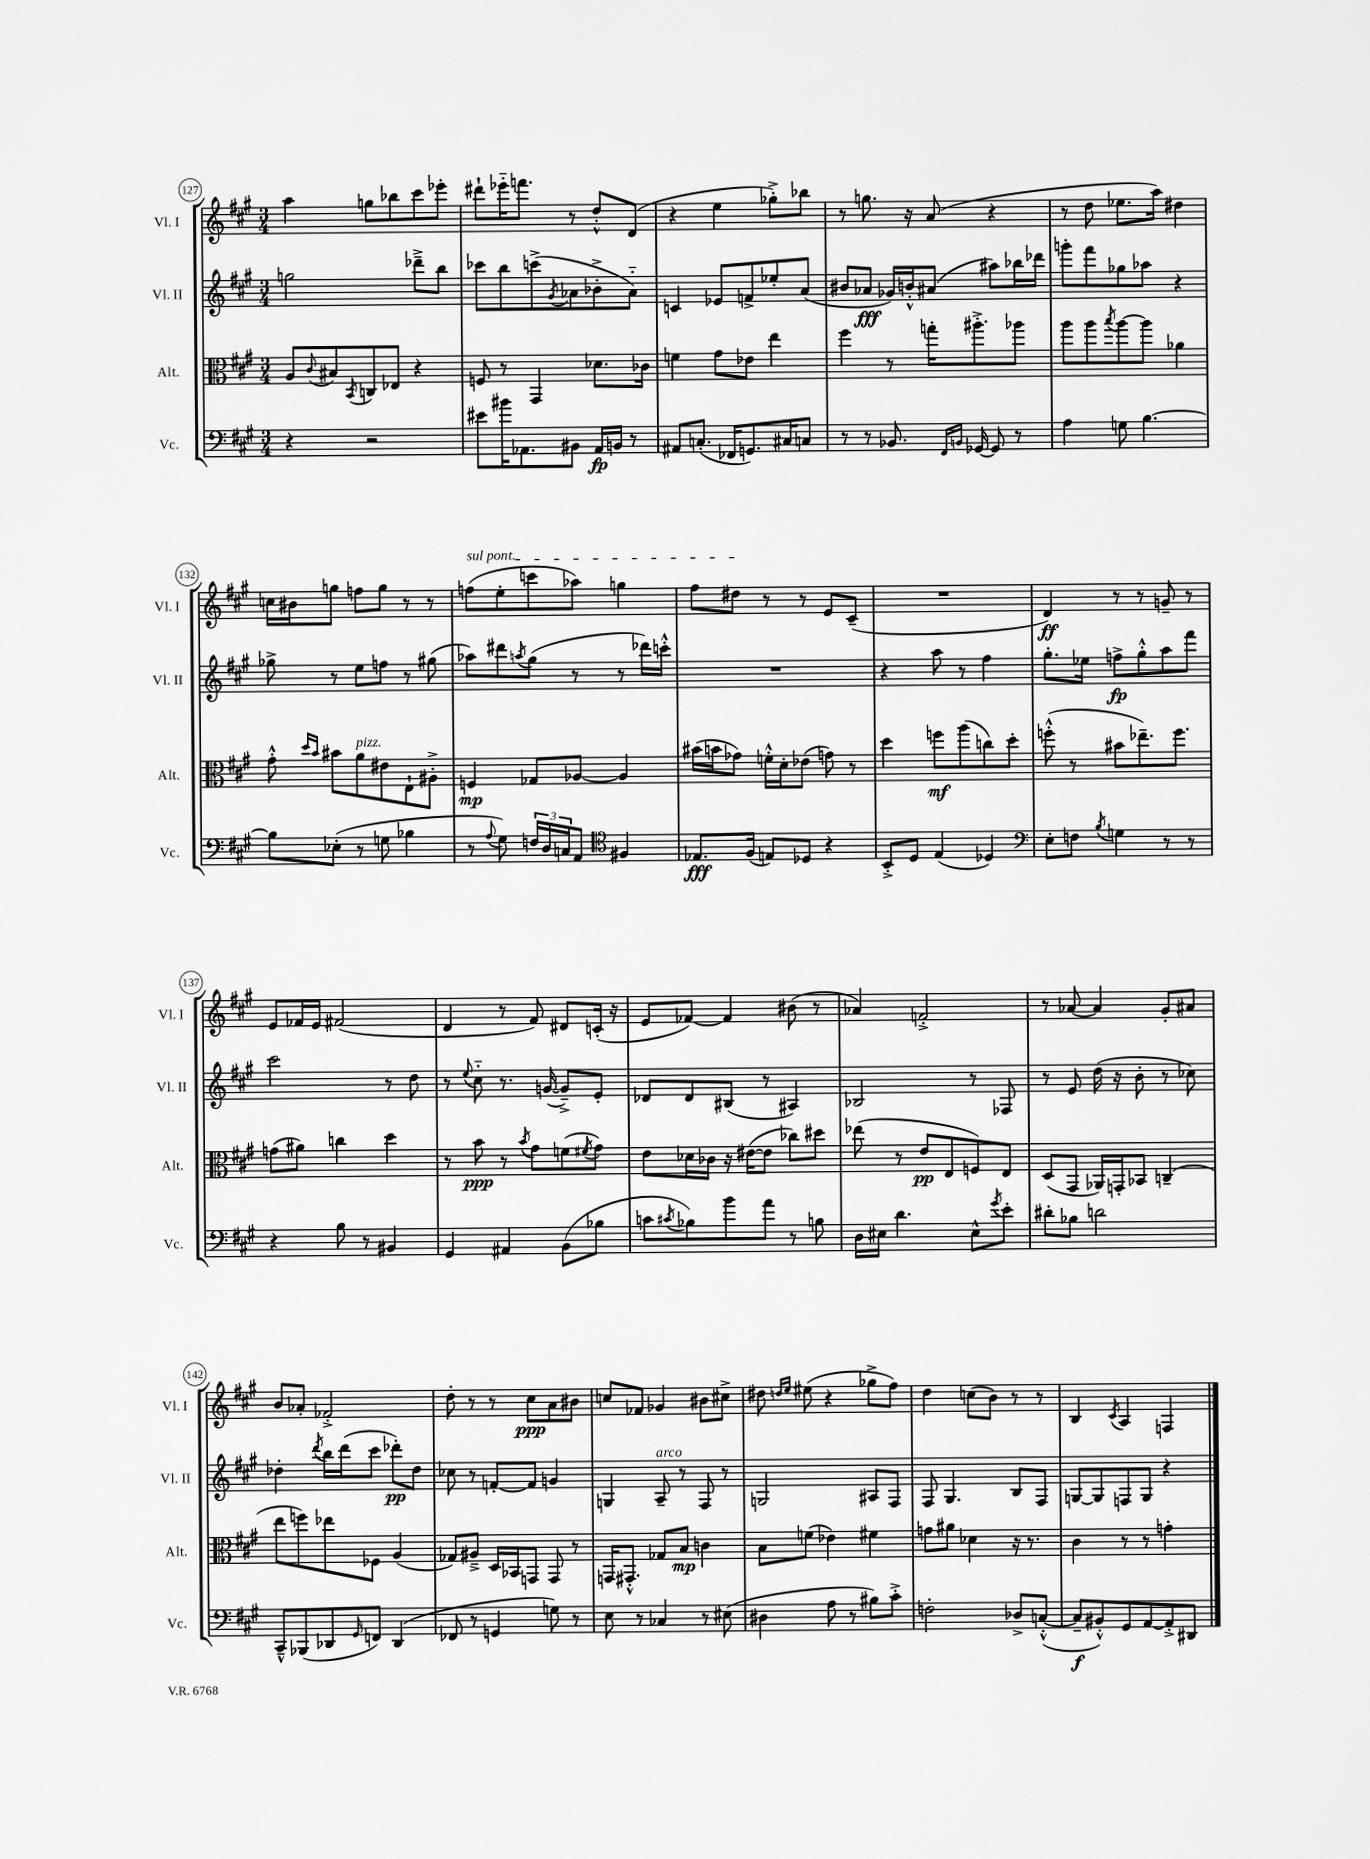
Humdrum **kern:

**kern	**kern	**kern	**kern
*staff4	*staff3	*staff2	*staff1
*clefF4	*clefC3	*clefG2	*clefG2
*k[f#c#g#]	*k[f#c#g#]	*k[f#c#g#]	*k[f#c#g#]
*M3/4	*M3/4	*M3/4	*M3/4
4r	8A/L	2gg\	4aa\
.	8qqc#/	.	.
.	8B#/	.	.
.	8qBB/	.	.
2r	8C/	.	8gg\L
.	8E-/J	.	8bb-\
.	4r	8ddd-~^\L	8ccc#\
.	.	8bb\J	8eee-'\J
=	=	=	=
8e#\L	8F/	8ccc-\L	8ddd#`\L
16b#\K	8r	8bb\	16eee-'~\K
8.AA-\	.	.	8.fff\J
.	4GG#/	(8ccc^\	.
.	.	8qg#/	.
8BB#\J	.	8a-\	8r
16AA-/LL	8.d-\L	8b-'^\	8dd'^^/L
16BB/JJ	.	.	.
8r	.	8a-'~\J)	(8d/J
.	16c-\Jk	.	.
=	=	=	=
8AA#/L	4f\	4c/	4r
(8.C'/J	.	.	.
.	8g#\L	8e-/L	4ee\
16FF-/LK	.	.	.
8.GG/)	8e-\J	8f^/	.
.	4ee\	8ee-'/	8gg-'^\L)
16C#/K	.	.	.
8C/J	.	(8a/J	8bb-\J
=	=	=	=
8r	4ff#\	8b#/L	8r
8r	.	8a-/J	8.gg\
8.BB-/	8r	16g-/LL)	.
.	.	16b'^^/J	16r
.	16gg'\LK	(8a#/J	(8a/
16qqFF#/LL	.	.	.
16qqBB/JJ	.	.	.
[16GG-/	8.aa#'^\	.	.
8GG-/]	.	8aa#\L)	4r
8r	8aa-\J	16bb-\L	.
.	.	16ddd-\JJ	.
=	=	=	=
4A\	8aa\L	8ggg'\L	8r
.	8aa\	8fff#\	8dd\
.	8qbb/	.	.
8G\	[8aa\	8gg-\	8.ee-\L
[4.B\	8aa\]J	8aa-\J	.
.	.	.	16aa\Jk)
.	4a-\	4r	4dd#\
=	=	=	=
8B\]L	8g#'^^\	8gg-^\	16cc\LL
.	.	.	16b#\J
.	16qqdd/LL	.	.
.	16qqb/JJ	.	.
(8E-'\J	8b#\L	8r	8gg\J
8r	8a\	8ee\L	8ff\L
8G\	8e#\	8ff\J	8gg\J
4B-\	8E`\	8r	8r
.	8A#'^\J	(8gg#\	8r
=	=	=	=
8r	4F/	8aa-\L)	(8ff\L
8qqA/	.	.	.
8G#\)	.	8ddd#\	8ee'\
.	.	8qaa/	.
24F/LL	8G-/L	(8gg#\J	8ccc\
24D/	.	.	.
24C/J	.	.	.
8AA/J	[8A-/J	8r	8aa-\J)
*clefC4	*	*	*
4F#/	4A-/]	8r	4gg\
.	.	16ddd-\LL)	.
.	.	16ccc'^^\JJ	.
=	=	=	=
8.E-/L	(16b#\LL	2.r	8ff#\L
.	16b\J	.	.
.	8g-\J)	.	8dd#\J
(16F#/Jk	.	.	.
8E/L)	16f'^^\LL	.	8r
.	16d'\J	.	.
8D-/J	(8e-\J	.	8r
4r	8g\)	.	8e/L
.	8r	.	(8c#~/J
=	=	=	=
8BB'^/L	4dd\	4r	2.r
8D/J	.	.	.
(4E/	8ff\L	8aa\	.
.	(8aa\	8r	.
4D-/)	8cc\)	4ff#\	.
.	8dd'\J	.	.
=	=	=	=
*clefF4	*	*	*
8E'\L	(8ff'^^\	8.gg#'\L	4d/)
8F\J	8r	.	.
.	.	16ee-\Jk	.
8qB/	.	.	.
4G\	8b#\L	8ff^\L	8r
.	8.ee-~\)	8gg#'^^\	8r
8r	.	8aa\	8g~/
.	8.ff\J	.	.
8r	.	8fff#\J	8r
=	=	=	=
4r	(8g\L	2ccc#\	8e/L
.	8a#\J)	.	16f-/L
.	.	.	16e/JJ
8B\	4cc\	.	(2f#/
8r	.	.	.
4BB#/	4dd\	8r	.
.	.	8dd\	.
=	=	=	=
4GG#/	8r	8r	4d/
.	.	8qqee/	.
.	8b\	8cc#'~\	.
4AA#/	8r	8.r	8r
.	8qb/	.	.
.	8g#\L	.	8f#/)
.	.	([16g/	.
(8BB\L	(8f\	8g~^/]L)	8d#/L
.	8qf#/	.	.
8B-\J	8g#\J)	8e'/J	(16c'/Jk
.	.	.	16r
=	=	=	=
8c\L	8e\L	8d-/L	8e/L
8qc#/	.	.	.
8B-\)	16d-\L	8d-/	[8f-/J)
.	16c-\JJ	.	.
8b\	16r	(8B#/J	4f-/]
.	([16e#\LK	.	.
8a\J	8e#\]J	8r	.
8r	8cc-\L)	4A#/)	(8b#\
8B\	8dd#\J	.	8r
=	=	=	=
16D\LL	(8ee-\	2B-/	4a-/)
16E#\JJ	.	.	.
4.d\	8r	.	.
.	8e/L	.	2f'^/
.	8E/	.	.
8E#^^\L	8F/)	8r	.
8qg#/	.	.	.
8e'\J	8E/J	8F-/	.
=	=	=	=
8d#'\L	(8D/L	8r	8r
8B-\J	8GG#/J	8e/	[8a-/
2d\	16AA-/LL)	(16dd\	4a-/]
.	16GG'/J	16r	.
.	8BB-/J	8b'\	.
.	(4C~/	8r	8g#'/L
.	.	8cc-\)	8a#/J
=	=	=	=
8CC#~^^/L	8ee\L	4dd-'\	8b/L
(8BBB-/	8ff\)	.	8a-'/J
.	.	8qddd/	.
8DD-/	8ee-\	16bb\LL	2f-'^/
.	.	(16ddd\J	.
16qqGG#/	.	.	.
8FF/J)	8F-\J	8ccc#\J	.
(4DD-/	(4A/	8ddd-'\L)	.
.	.	8dd-\J	.
=	=	=	=
8FF-/	8G-/L)	8cc-\	8dd'\
8r	8A#~^/J	8r	8r
4GG/	16D/LL	[8f'/L	8r
.	16BB-/J	.	.
.	8GG/J	8f/]J	8cc#\L
8G\)	8GG/	4g/	8a\
8r	8r	.	8b#\J
=	=	=	=
8E\	16GG/LK	4G/	8cc/L
.	8.GG#'^^/J	.	.
8r	.	.	8f-/J
4C-/	8G-/L	8A~/	4g-/
.	8B/J	8r	.
8r	4c\	8F#/	8b#\L
(8E#\	.	8r	8cc#^\J
=	=	=	=
4D#\	8B\L	2G/	8dd#\
.	.	.	16qqdd/LL
.	.	.	16qqee/JJ
.	(8f\J	.	(8ee#\
8A\	4e-\)	.	4r
8r	.	.	.
8B#\L)	4f#\	8A#/L	8gg-^\L
8c#'^\J	.	8F#/J	8ff#\J)
=	=	=	=
2F'\	8g\L	8F#/	4dd\
.	8a#\J	4.G#/	.
.	4d-\	.	(8cc\L
.	.	.	8b\J)
8D-^/L	16r	8B/L	8r
.	8.r	.	.
([8C'^^/J	.	8F#/J	8r
=	=	=	=
8C~/]L	4c#\	[8G/L	4B/
8BB#'^^/)	.	8G/]	.
.	.	.	8qc#/
8GG#/	8r	8F/	4A/
[8AA/	8r	8G/J	.
8AA'^/]	4g'\	4r	4F/
8DD#/J	.	.	.
==	==	==	==
*-	*-	*-	*-
